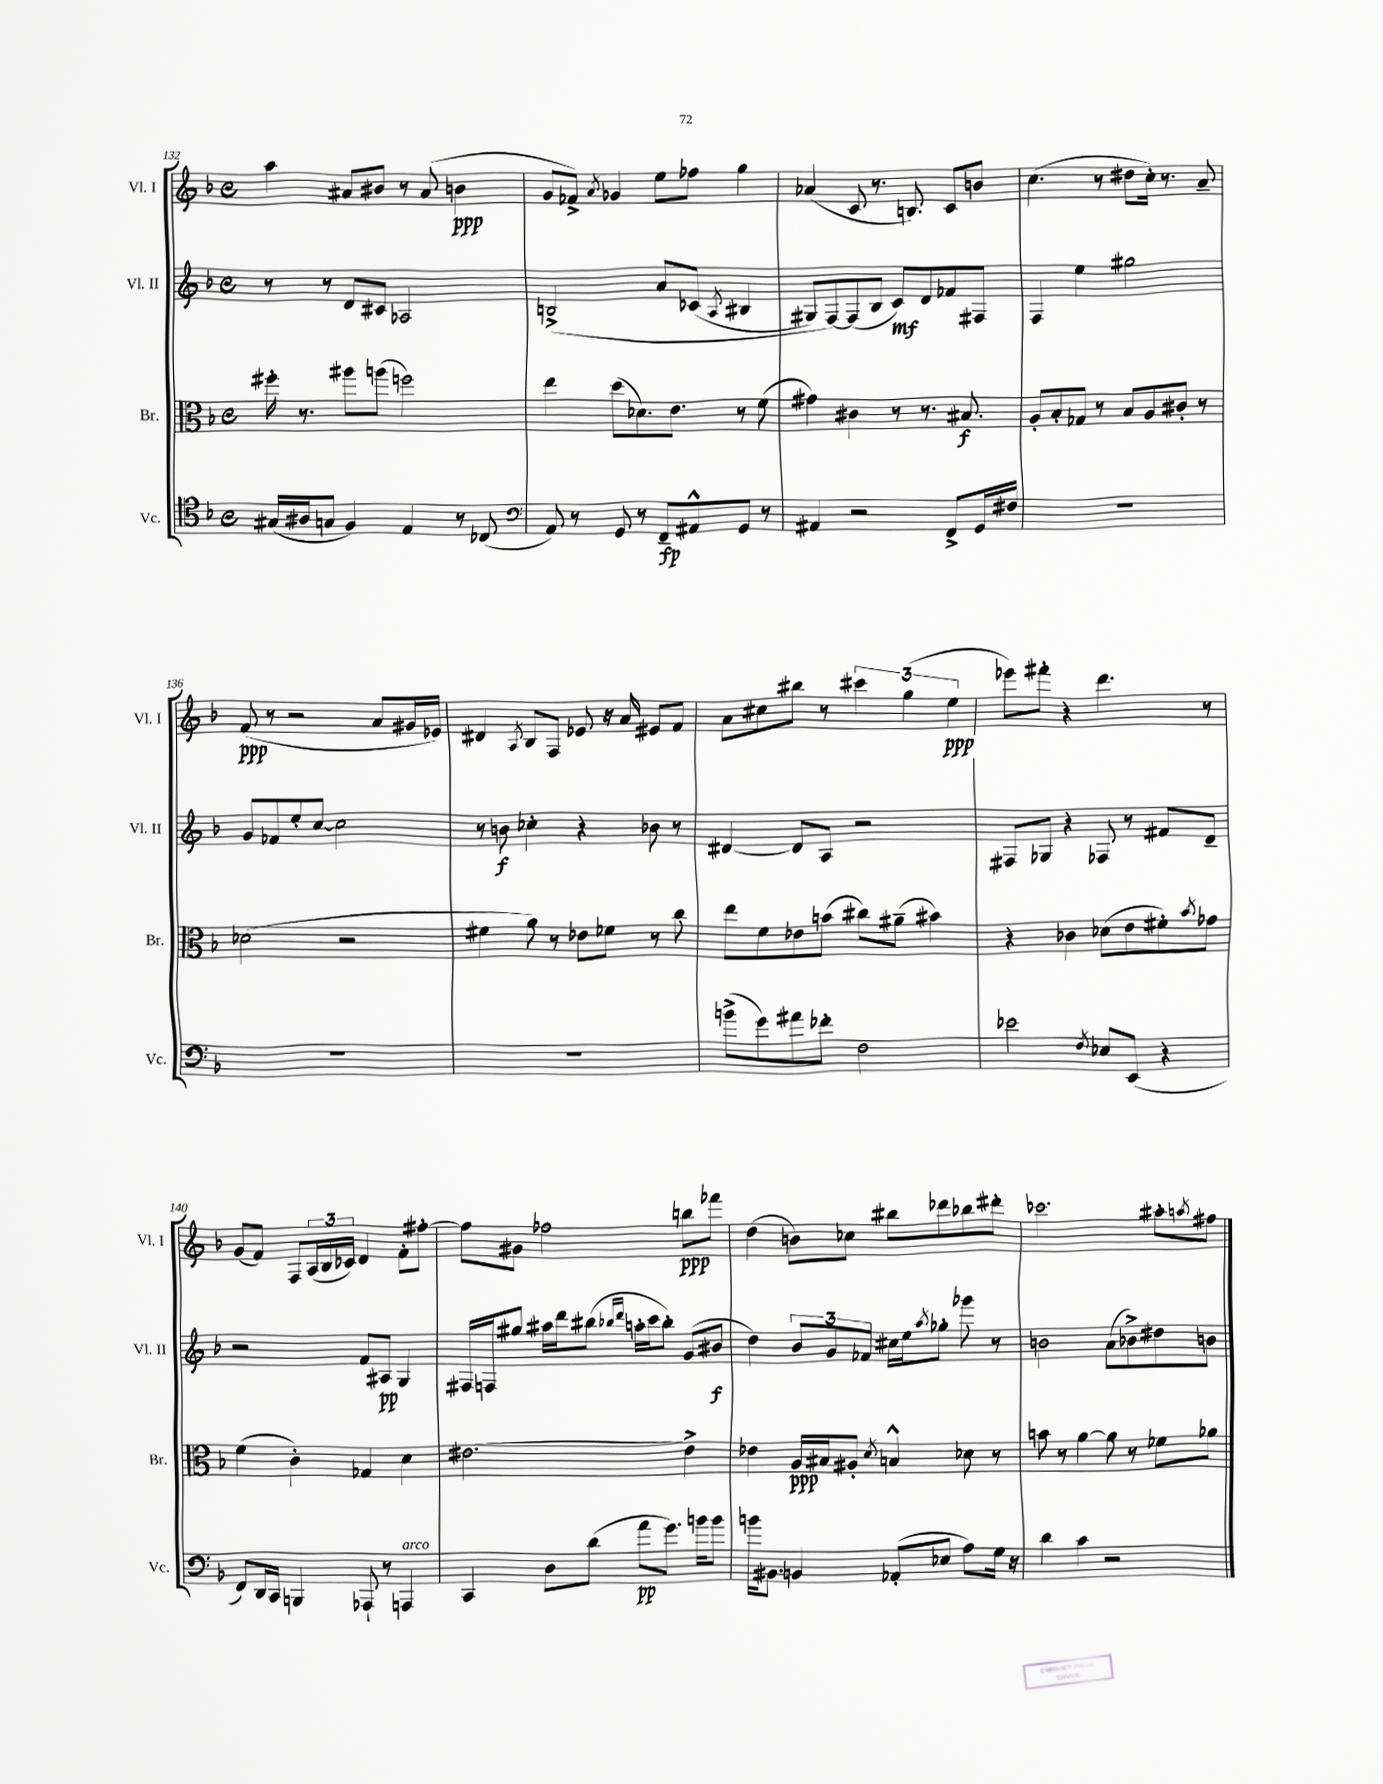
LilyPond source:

<<
\new StaffGroup <<
\new Staff = "s0" \with { instrumentName = "Vl. I" shortInstrumentName = "Vl. I" } {
    \clef treble \key f \major \defaultTimeSignature \time 4/4
    a''4 ais'8 bis'8 r8 ais'8( b'4\ppp |
    g'8 fes'8->) \acciaccatura { a'8 } ges'4 e''8 fes''8 g''4 |
    aes'4( c'8 r8. b8.) c'8 b'8 |
    c''4.( r8 dis''8 c''16-.) r8. a'8-- |
    f'8\ppp( r8 r2 a'8 gis'16 ees'16) |
    dis'4 \acciaccatura { a8 } bes8 f8 ees'8 r16 a'16 eis'8 f'8 |
    a'8 cis''8 bis''8 r8 \tuplet 3/2 { cis'''4 g''4( e''4\ppp } |
    ees'''8) fis'''8-. r4 d'''4. r8 |
    g'8( f'8) f8 \tuplet 3/2 { a16( bes16 ces'16) } d'4 f'8-. fis''8~-. |
    fis''8 gis'8 fes''2 b''8\ppp fes'''8 |
    d''4( b'8) ces''8 bis''8 des'''8 bes''8 dis'''8-. |
    ces'''2. ais''8-. \acciaccatura { a''8 } fis''8 \bar "|." |
}
\new Staff = "s1" \with { instrumentName = "Vl. II" shortInstrumentName = "Vl. II" } {
    \clef treble \key f \major \defaultTimeSignature \time 4/4
    r8 r8 d'8 cis'8 aes2 |
    b2->\( a'8 ces'8( \acciaccatura { a8 } bis4 |
    gis8) f8~\) f8( bes8 c'8\mf) d'8 fes'8 fis8 |
    f4 e''4 gis''2 |
    g'8 fes'8 e''8-. c''8~ c''2 |
    r8 b'8\f ces''4-. r4 bes'8 r8 |
    dis'4~ dis'8 a8 r2 |
    fis8 ges8 r4 fes8 r8 fis'8 d'8-- |
    r2 f'8 ais8\pp g4 |
    fis16 f16 gis''8 ais''16 d'''16 bis''8( \grace { bes''16 d'''16 } a''16-. c'''16 bes''8-.) g'8( bis'8\f |
    d''4) \tuplet 3/2 { bes'8 g'8 fes'8 } cis''16 e''16 \acciaccatura { a''8 } ges''8-. ges'''8 r8 |
    b'2 a'8( bes'8->) dis''8 b'8 \bar "|." |
}
\new Staff = "s2" \with { instrumentName = "Br." shortInstrumentName = "Br." } {
    \clef alto \key f \major \defaultTimeSignature \time 4/4
    fis''16-. r8. ais''8 a''8( f''2) |
    e''4 d''8( des'8.) e'8. r8 f'8( |
    gis'4) cis'4 r8 r8. bis8.\f |
    a8-. bes8-. ges8 r8 bes8 a8 cis'8-. r8 |
    des'2( r2 |
    fis'4 a'8) r8 ees'8 fes'8 r8 c''8 |
    e''8 f'8 ees'8 b'8( cis''8) ais'8--( bis'4) |
    r4 ces'4 des'8( e'8 fis'8-.) \acciaccatura { bes'8 } ges'8 |
    f'4( c'4-.) ges4 d'4 |
    eis'2.~ eis'4-> |
    ees'4 a16\ppp bis16 ais8-. \acciaccatura { d'8 } b4-^ des'8 r8 |
    b'8 r8 a'4~ a'8 r8 fes'8 aes'8 \bar "|." |
}
\new Staff = "s3" \with { instrumentName = "Vc." shortInstrumentName = "Vc." } {
    \clef tenor \key f \major \defaultTimeSignature \time 4/4
    gis16( ais16 g8 f4) e4 r8 ces8( |
    \clef bass a,8) r8 g,8 r8 f,8--\fp ais,8-^ g,8 r8 |
    ais,4 r2 f,8-> g,16 fis16 |
    R1 |
    R1 |
    R1 |
    b'8->( g'8) ais'8 fes'8-. f2 |
    ees'2 \acciaccatura { f8 } ees8 e,8( r4 |
    f,8) d,16 c,16 b,,4 aes,,8-! r8 a,,4^\markup { \italic "arco" } |
    c,4 d8 d'8( a'8\pp g'8.) b'16 b'8 |
    b'16 bis,8. b,4 aes,8-.( ees8 a8) g16 r16 |
    d'4 c'4 r2 \bar "|." |
}
>>
>>
\layout { \context { \Score currentBarNumber = #132 } }
